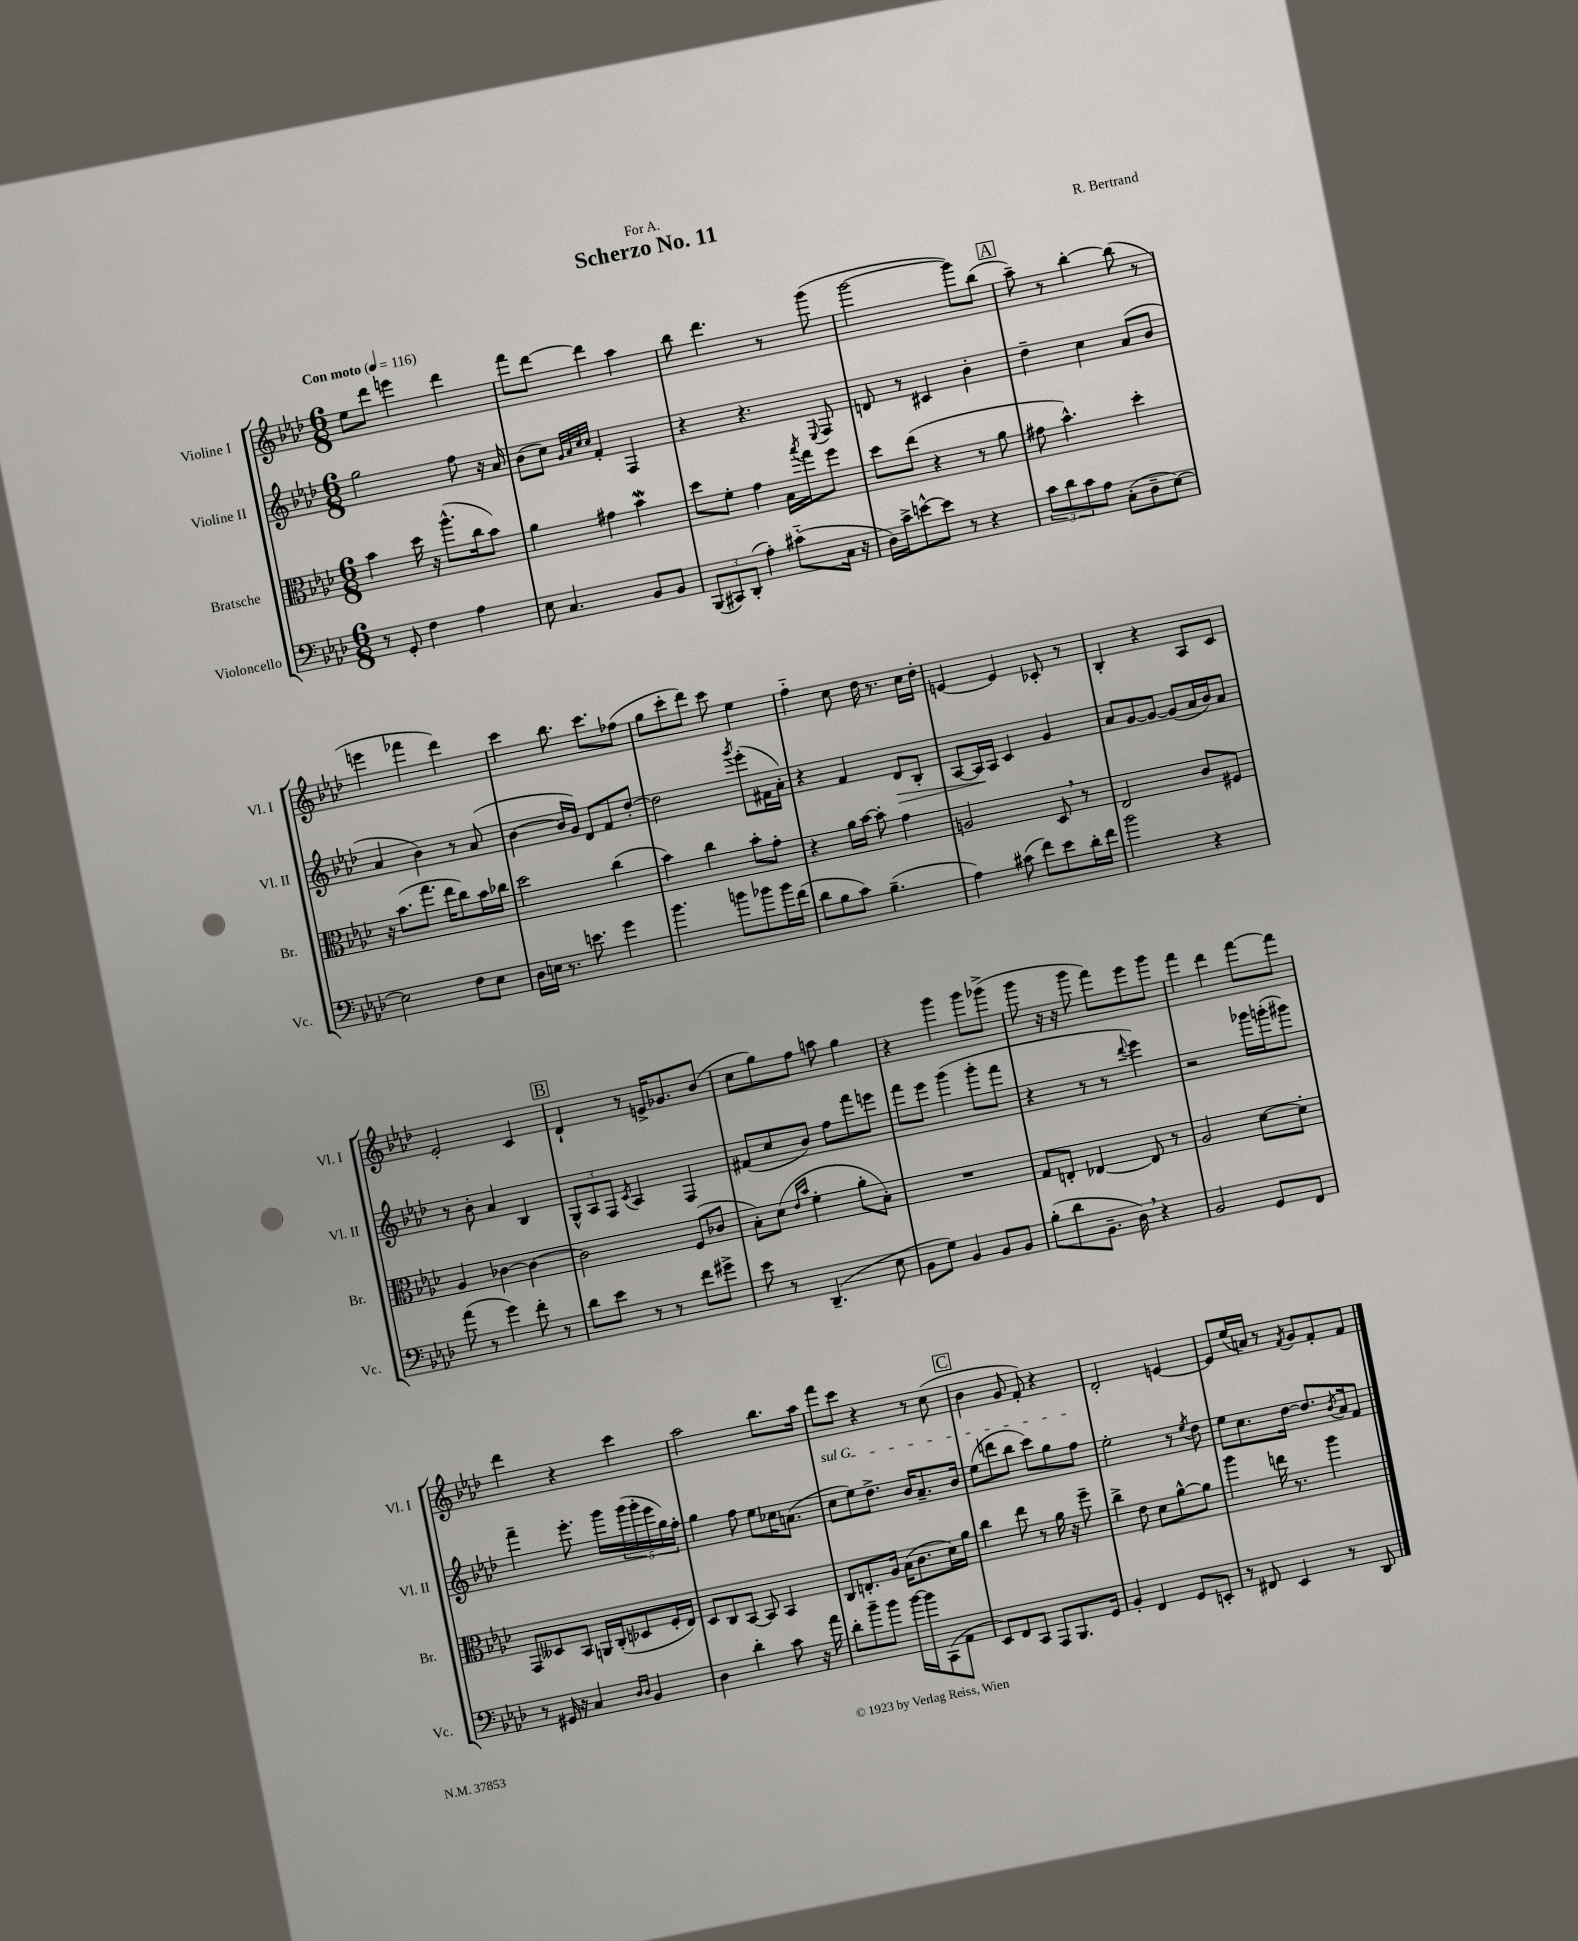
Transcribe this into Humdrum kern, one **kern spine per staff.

**kern	**kern	**kern	**kern
*staff4	*staff3	*staff2	*staff1
*clefF4	*clefC3	*clefG2	*clefG2
*k[b-e-a-d-]	*k[b-e-a-d-]	*k[b-e-a-d-]	*k[b-e-a-d-]
*M6/8	*M6/8	*M6/8	*M6/8
*MM116	*MM116	*MM116	*MM116
8r	4b-	2gg	8ee-
8GG'	.	.	8ddd-
4F	16dd-	.	4eee
.	16r	.	.
.	(8.aa-^^	.	.
4A-	.	8ff	4ddd-
.	16cc	.	.
.	8b-)	16r	.
.	.	16a-	.
=	=	=	=
8E-	4a-	(8b-	8fff
4.C	.	8cc)	[8ddd-
.	.	32qqg	.
.	.	32qqa-	.
.	.	32qqcc	.
.	.	32qqcc	.
.	4g#	4f'	4ddd-]
8BB-	4b-	4F	4aa-
8BB-	.	.	.
=	=	=	=
(12BBB-	8dd-	4r	8bb-
12CC#)	.	.	.
.	8f'	.	4.ddd-
(12DD-'	.	.	.
4A-')	4g	4.r	.
(8c#'~	16B-	.	8r
.	8qbb-	.	.
.	16gg	.	.
.	.	8qqE-	.
16C	8ff	8F	(8ggg
16r	.	.	.
=	=	=	=
16D-)	8dd-	8d	[2ggg
16c^	.	.	.
[8e^^	(8ee-	8r	.
8e]	4r	4c#	.
8r	.	.	.
4r	8r	4b-'	8ggg])
.	8a-	.	(8bb-
=	=	=	=
12c	8g#	4dd-~	8aa-~)
12d-	.	.	.
.	4.b-^^)	.	8r
12c	.	.	.
8A-	.	4cc	[4bb-'
(8C'	.	.	.
8D-~	4dd-'	(8a-	(8bb-]
[8E-)	.	8b-	8r
=	=	=	=
2E-]	16r	4a-	4eee
.	(8.b-	.	.
.	8.gg	4b-)	4fff-
.	16ee-	.	.
8F	8cc)	8r	4ddd-)
8E-	16b-	(8a-	.
.	16cc-	.	.
=	=	=	=
16D-	2dd-	[4b-	4ccc
16E	.	.	.
8.r	.	.	.
.	.	16b-]	8.bb-
8.e	.	16g)	.
.	.	8d-	.
.	.	.	8.ccc
4g	(4cc	8f	.
.	.	[8dd-'	(8ff-
=	=	=	=
4.b-	4b-)	2dd-]	8gg
.	.	.	8ccc'
.	4cc	.	8ddd-)
8b	.	.	8ccc
.	.	8qggg	.
8b-	8b-'	(8eee-'	4ee-
16b-	8g'	16f#	.
(16f	.	16a-')	.
=	=	=	=
8d-	4r	4r	4ff'~
8B-	.	.	.
8c)	16a-	4f	8cc
.	[16b-	.	.
(4.B-~	8b-']	.	16dd-
.	.	.	8.r
.	4g	8d-	.
.	.	8B-'	16cc
.	.	.	16dd-'
=	=	=	=
4A-)	2A	[8A-	[4e
.	.	16A-]	.
.	.	16A-	.
(8c#	.	4c	4e]
8f)	.	.	.
8e-	8D-	4g	8c-'
16d-'	8r	.	8r
16f	.	.	.
=	=	=	=
2b-	2E-	8a-	4B-'
.	.	[8g	.
.	.	8g_	4r
.	.	(8g]	.
4r	8c	16a-	8A-
.	.	16b-)	.
.	8F#	8a-	8c
=	=	=	=
(8a-	4A-	8r	2e-'
8r	.	8b-'	.
4g)	[4c-	4a-	.
8f'	4c-_	4B-	4c
8r	.	.	.
=	=	=	=
8d-	2c-]	12G^^	4d-`
.	.	12A-	.
8e-	.	.	.
.	.	12F	.
.	.	8qc	.
8r	.	4A-	8r
8r	.	.	16e^
.	.	.	8.g-
8f	(8F	4F	.
8g#^	8c-	.	(8b-
=	=	=	=
8e-	8B-')	(8f#	8cc
8r	(8d-	8cc	8gg)
.	16qqe-	.	.
.	16qqb-	.	.
(4.DD-~	4f'	8b-)	8ff
.	.	8ff	8aa
.	8a-'	8fff	4gg
8E-	8B-')	8eee	.
=	=	=	=
8BB-	2.r	8fff	4r
8G)	.	8eee-	.
4BB-	.	(4ggg	4ggg
8BB-	.	8ggg'	8ggg
8BB-	.	8fff	(8ggg-^
=	=	=	=
(8B-'	8G	4r	8ggg
8d-	8E'	.	16r
.	.	.	16r
8.BB-~	[4E-	8r	8ggg
.	.	8r	8fff)
16D-)	.	.	.
.	.	8qqddd-	.
4r	8E-]	4eee-)	8eee-
.	8r	.	8ggg
=	=	=	=
2BB-	2A-	2r	4fff
.	.	.	4ddd-
8GG	[8d-	16ggg-	[8fff
.	.	(16ggg'	.
8FF	8d-']	8ggg#)	8fff]
=	=	=	=
8r	8GG	4fff~	4ddd-
16GG#	8D--	.	.
16r	.	.	.
4C	8BB-	8.eee-'	4r
.	16AA	.	.
.	(16C'	16ggg	.
16qqD-	.	.	.
16qqD-	.	.	.
4BB-	8D-	(20ggg	4ccc
.	.	20ggg'	.
.	.	20eee-	.
.	16F'	.	.
.	.	20gg)	.
.	16E-)	.	.
.	.	20ff'	.
=	=	=	=
4D-	8D-	4gg	2aa-
.	8C	.	.
4d-'	[8BB-	8ff	.
.	8BB-]	8ee-	.
8c	4BB-	16cc-	8.bb-
.	.	(8.a	.
16r	.	.	.
16a-	.	.	16aa-
=	=	=	=
8d-'	8C	8cc	8fff
8b-~	8.E'	8ee-)	8ccc
8b-	.	8.dd-^	4r
.	16A-	.	.
[16b-	(16B-	.	.
16b-]	8.c	16b-	.
(8CC	.	8.a-~	8r
8AA-	16d-)	.	(8cc
.	16a-	16b-	.
=	=	=	=
8EE-)	4cc	(8ee-	4b-
8FF	.	8ddd	.
8CC	8ee-	8bb-	8g
8AAA-	8r	8ccc)	8f')
8.BBB-	16a-	8gg	4r
.	16r	.	.
.	8ff~	8ff	.
16GG	.	.	.
=	=	=	=
4BB-'	4cc^	2ee-'	2d-'
4FF	8e-	.	.
.	8d-	.	.
8GG	[8a-^^	8r	[4e
.	.	8qee-	.
8EE'	8a-]	8dd-	.
=	=	=	=
8r	4aa-	8ee-	8e]
8FF#	.	8.cc	(16ee-
.	.	.	16a)
4EE-	16ee	.	8r
.	8.r	[16dd-	.
.	.	.	8qf
.	.	8.dd-]	8g
8r	4aa-	.	8f'
.	.	8qb-	.
.	.	16a-	.
8DD-	.	8f	8f
==	==	==	==
*-	*-	*-	*-
